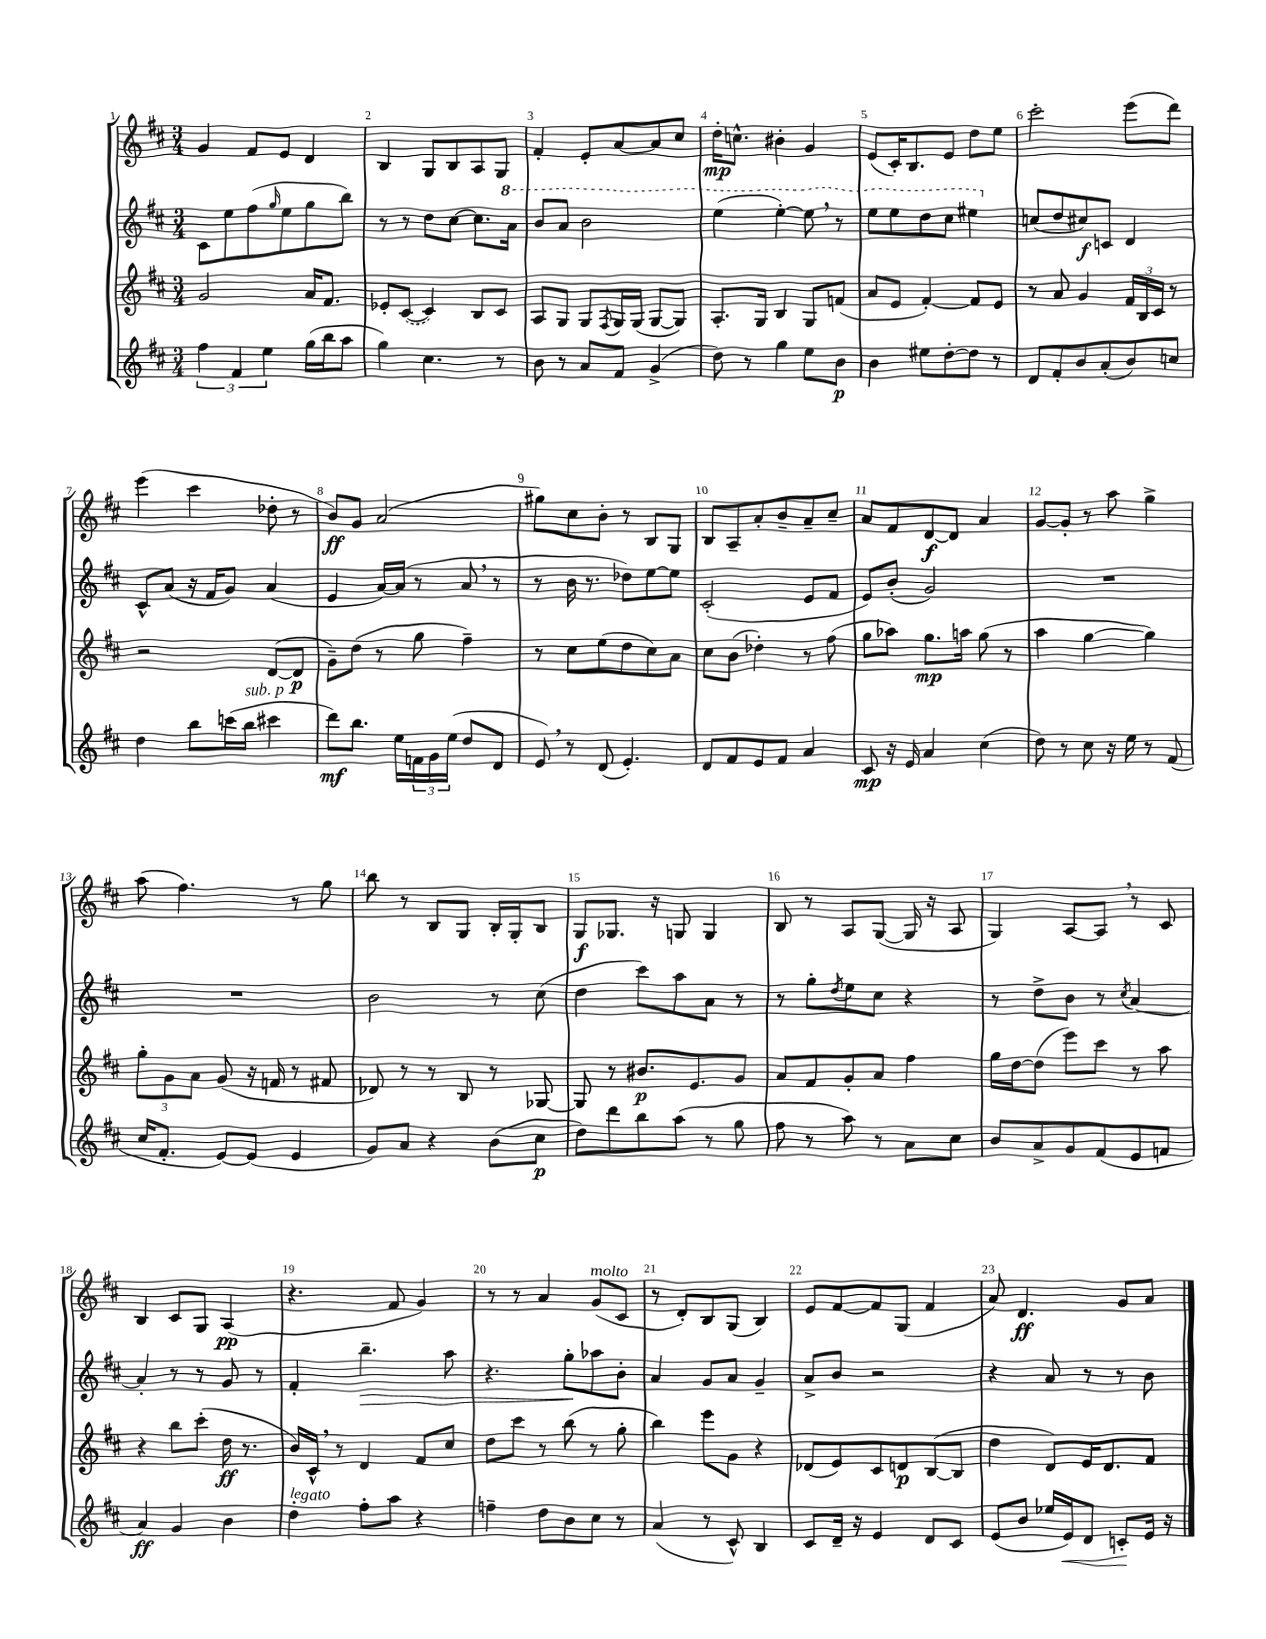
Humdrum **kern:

**kern	**kern	**kern	**kern
*staff4	*staff3	*staff2	*staff1
*clefG2	*clefG2	*clefG2	*clefG2
*k[f#c#]	*k[f#c#]	*k[f#c#]	*k[f#c#]
*M3/4	*M3/4	*M3/4	*M3/4
6ff#	2g	8c#	4g
.	.	8ee	.
6f#	.	.	.
.	.	(8ff#	8f#
6ee	.	.	.
.	.	16qqgg	.
.	.	8ee	8e
(16gg	16a	8gg	4d
16bb	8.f#	.	.
8aa	.	8bb)	.
=	=	=	=
4gg)	8e-'	8r	4B
.	([8c#	8r	.
4.cc#	4c#])	8dd	8G
.	.	[8cc#	8B
.	8B	8.cc#]	8A
8r	8c#	.	8G
.	.	16aa	.
=	=	=	=
8b	8A	8bb	4f#'
8r	8G	8aa	.
8a	8G	2bb	8e'
.	8qF#	.	.
8f#	16G	.	[8a
.	(16G	.	.
(4g^	[8G	.	8a]
.	8G])	.	8cc#
=	=	=	=
8dd)	8.A'	(4eee	16dd'
.	.	.	8.cc^^
8r	.	.	.
.	16G	.	.
4gg	4B	[4eee')	4b#'
8ee	8G	8eee]	4g
8b	(8f	8r	.
=	=	=	=
4b	8a	8eee	(8e
.	8e	8eee	16c#')
.	.	.	8.B
8ee#	[4f#')	8ddd	.
[8dd'	.	8ccc#	8e
8dd]	8f#]	4eee#	8dd
8r	8e	.	8ee
=	=	=	=
8d	8r	(8cc	2ccc#'
8f#'	8a	8dd	.
8b	4g	8cc#)	.
(8a'	.	8c	.
8b)	24f#	4d	(8eee
.	24B	.	.
.	24c#	.	.
8cc	8r	.	8ddd)
=	=	=	=
4dd	2r	8c#^^	(4eee
.	.	(8a	.
8bb	.	16r	4ccc#
.	.	16f#	.
(16ccc	.	8g)	.
16bb	.	.	.
4ccc#	([8d	(4a	8dd-'
.	8d]	.	8r
=	=	=	=
8ddd)	8g~)	4e	8b)
8.bb	(8dd	.	8g
.	8r	[16a)	(2a
16ee	.	(16a]	.
24f	8gg	8r	.
24g	.	.	.
(24ee	.	.	.
8dd	4ff#~)	8a	.
8d	.	8r	.
=	=	=	=
8e)	8r	8r	8gg#)
8r	8cc#	16b	8cc#
.	.	8.r	.
(8d	(8ee	.	8b'
4.e')	8dd	8dd-)	8r
.	8cc#)	[8ee	8B
.	8a	8ee]	8G
=	=	=	=
8d	8cc#	(2c#'	8B
8f#	(8b	.	8A~
8e	4dd-')	.	8a'
8f#	.	.	8b~
4a	8r	8e	8a~
.	(8ff#	8f#	8cc#~
=	=	=	=
8c#	8gg	8e)	8a
16r	8aa-)	(8b'	8f#
16e	.	.	.
4a	8.gg	2g)	[8d
.	.	.	8d]
.	16aa	.	.
(4cc#	(8gg	.	4a
.	8r	.	.
=	=	=	=
8dd)	4aa	2.r	[8g
8r	.	.	8g']
8cc#	[4gg	.	8r
16r	.	.	8aa
16ee	.	.	.
8r	4gg])	.	4gg^
(8f#	.	.	.
=	=	=	=
16cc#	12gg'	2.r	(8aa
8.f#'	.	.	.
.	12g	.	.
.	.	.	4.ff#)
.	12a	.	.
[8e)	(8g	.	.
(8e]	16r	.	.
.	16f	.	.
4e	8r	.	8r
.	8f#	.	8gg
=	=	=	=
8g)	8d-)	2b	8bb
8a	8r	.	8r
4r	8r	.	8B
.	8B	.	8G
(8b	8r	8r	16B'
.	.	.	16G'
8cc#	[8G-	(8cc#	8B
=	=	=	=
8dd)	8G-]	4dd	8G
8ddd	8r	.	8.G-
8bb	8.b#	8ccc#)	.
.	.	.	16r
(8aa	.	8aa	8G
.	8.e	.	.
8r	.	8a	4G
8gg	8g	8r	.
=	=	=	=
8ff#	8a	8r	8B
8r	8f#	8gg'	8r
.	.	8qdd	.
8aa)	8g'	8ee	8A
8r	8a	8cc#	([8G
8a	4ff#	4r	16G]
.	.	.	16r
8cc#	.	.	8A
=	=	=	=
8b	16gg	8r	4G)
.	[16dd	.	.
8a^	(8dd]	8dd^	.
8g	8eee)	8b	[8A
(8f#	8ccc#	8r	8A]
.	.	8qcc#	.
8e	8r	[4a	8r
8f	8aa	.	8c#
=	=	=	=
4a)	4r	4a']	4B
4g	8bb	8r	8c#
.	(8ccc#'	8r	8G
4b	16dd	8g	(4A
.	8.r	.	.
.	.	8r	.
=	=	=	=
4dd'	16b)	4f#'	4.r
.	16c#^^	.	.
.	8r	.	.
8ff#'	4d	4.bb~	.
8aa	.	.	8f#
4r	8f#	.	4g)
.	8cc#	8aa	.
=	=	=	=
4ff~	8dd	4.r	8r
.	8ccc#	.	8r
8dd	8r	.	4a
8b	(8bb	8gg'	.
8cc#	8r	8aa-	(8g
8r	8gg'	8b'	8c#
=	=	=	=
(4a	4bb)	4a	8r
.	.	.	8d')
8r	8eee	8g	8B
8c#^^)	8g	8a	(8G
4B	4r	4g~	4B)
=	=	=	=
8c#	(8d-	8a^	8e
16d~	8e)	8b	[8f#
16r	.	.	.
4e	8c#	2r	8f#]
.	8d	.	(8G
8d	([8B	.	4f#
8c#	8B]	.	.
=	=	=	=
(8e	4dd	4r	8a)
8b	.	.	4.d
16ee-	8d)	8a	.
16e)	.	.	.
8d	16e	8r	.
.	8.d	.	.
8c'	.	8r	8g
16e	8f#	8b	8a
16r	.	.	.
==	==	==	==
*-	*-	*-	*-
